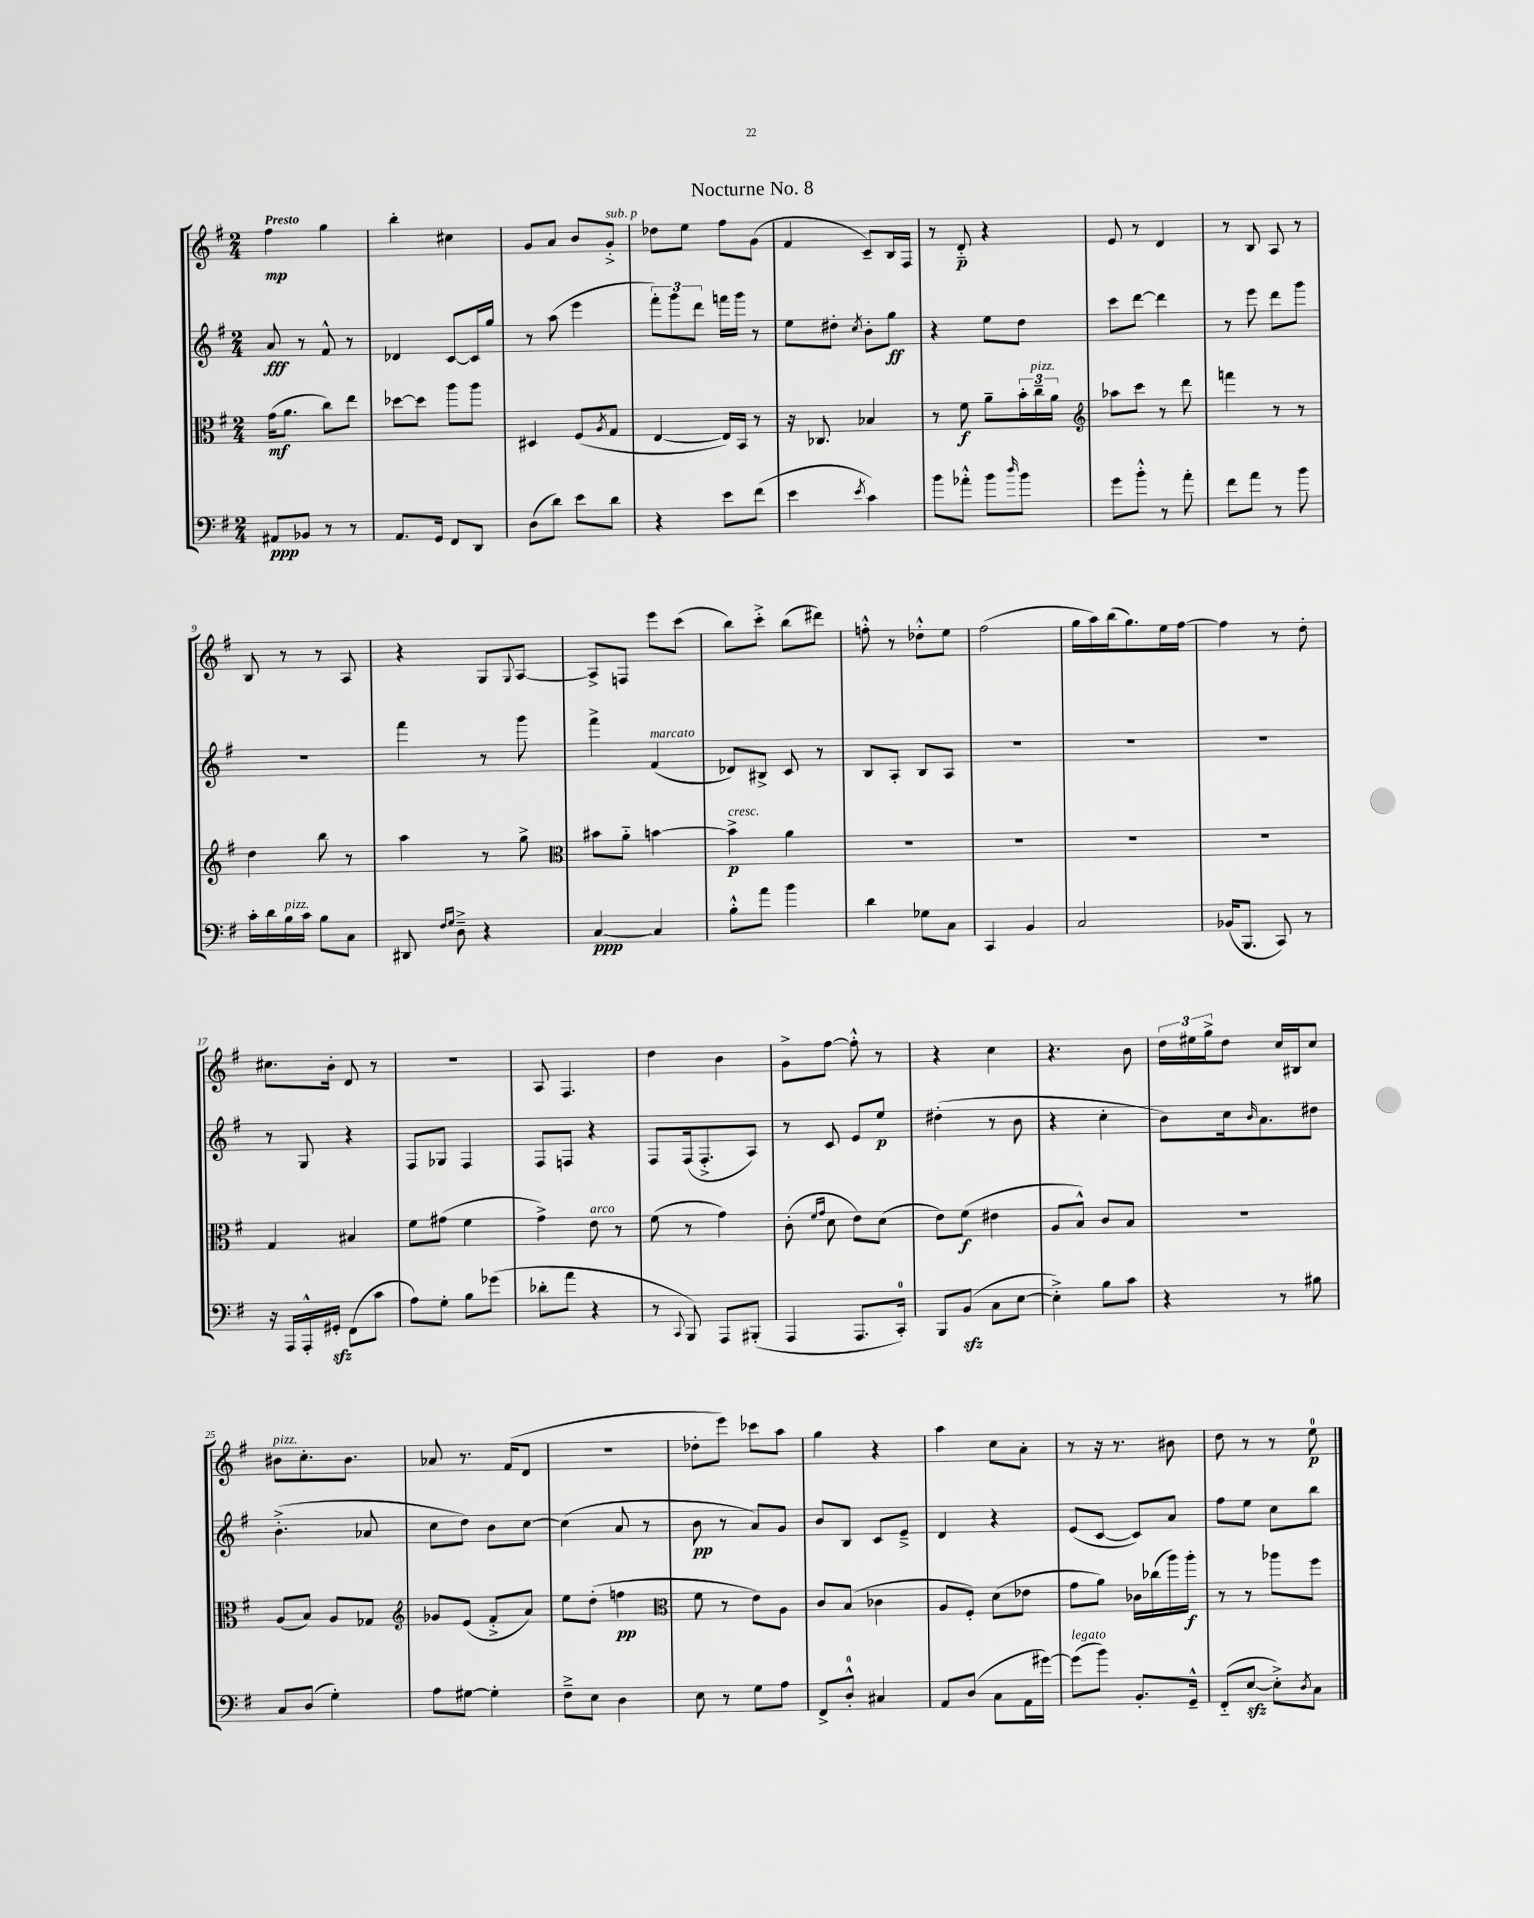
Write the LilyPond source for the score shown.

\header { title = "Nocturne No. 8" }
<<
\new StaffGroup <<
\new Staff = "s0" {
    \clef treble \key g \major \numericTimeSignature \time 2/4 \tempo "Presto"
    fis''4\mp g''4 |
    b''4-. cis''4 |
    g'8 a'8 b'8 g'8-.->^\markup { \italic "sub. p" } |
    des''8 e''8 fis''8 g'8( |
    fis'4 c'8--) b16 fis16 |
    r8 d'8-_\p r4 |
    e'8 r8 d'4 |
    r8 b8 a8 r8 |
    b8 r8 r8 a8 |
    r4 g8 \appoggiatura { g8 } a8~ |
    a8-> f8 e'''8 c'''8( |
    b''8) c'''8-.-> b''8( dis'''8) |
    f''8-.-^ r8 des''8-.-^ e''8 |
    fis''2( |
    g''16 a''16) b''16( g''8.) e''16 fis''16~ |
    fis''4 r8 d''8-. |
    cis''8. b'16-. d'8 r8 |
    r2 |
    a8 fis4. |
    d''4 b'4 |
    g'8-> fis''8~ fis''8-.-^ r8 |
    r4 c''4 |
    r4. b'8 |
    \tuplet 3/2 { d''16 eis''16 g''16-> } d''8 c''16 bis16 c''8 |
    bis'8^\markup { \italic "pizz." } c''8.-. bis'8. |
    aes'8 r8. fis'16( d'8 |
    R2 |
    des''8-. e'''8) ces'''8 a''8 |
    g''4 r4 |
    a''4 c''8 a'8-. |
    r8 r16 r8. bis'8 |
    d''8 r8 r8 e''8-0\p \bar "|." |
}
\new Staff = "s1" {
    \clef treble \key g \major \numericTimeSignature \time 2/4
    a'8\fff r8 fis'8-^ r8 |
    des'4 c'8~ c'16 g''16 |
    r8 a''8( e'''4 |
    \tuplet 3/2 { fis'''8-.) g'''8 d'''8 } f'''16 g'''16 r8 |
    e''8 dis''8-. \acciaccatura { c''8 } b'8-. g''8\ff |
    r4 e''8 d''8 |
    c'''8 d'''8~ d'''4 |
    r8 e'''8 d'''8 g'''8 |
    R2 |
    fis'''4 r8 g'''8 |
    fis'''4-> fis'4^\markup { \italic "marcato" }( |
    des'8) bis8-> c'8 r8 |
    b8 a8-. b8 a8 |
    R2 |
    R2 |
    R2 |
    r8 g8 r4 |
    fis8 ges8 fis4 |
    fis8 f8 r4 |
    fis8 fis16( fis8.-.-> a8) |
    r8 c'8 e'8 e''8\p |
    dis''4-.( r8 b'8 |
    r4 c''4-. |
    b'8) c''16 \grace { b'16 } a'8. dis''8 |
    b'4.-.->( aes'8 |
    c''8 d''8) b'8 c''8~ |
    c''4( a'8 r8 |
    b'8\pp r8 a'8) g'8 |
    b'8 b8 c'8 e'8---> |
    d'4 r4 |
    e'8( c'8~ c'8) a'8 |
    fis''8 e''8 c''8 b''8 \bar "|." |
}
\new Staff = "s2" {
    \clef alto \key g \major \numericTimeSignature \time 2/4
    g'16\mf( a'8. c''8) e''8 |
    des''8~ des''8 a''8 a''8 |
    dis4 fis8( \acciaccatura { a8 } g8 |
    e4~ e16) b,16 r8 |
    r16 ces8. bes4 |
    r8 fis'8\f a'8-- \tuplet 3/2 { b'16-. c''16--^\markup { \italic "pizz." } a'16 } |
    \clef treble aes''8 c'''8 r8 d'''8 |
    f'''4 r8 r8 |
    d''4 b''8 r8 |
    a''4 r8 g''8-> |
    \clef alto bis'8 a'8-_ b'4~ |
    b'4->\p^\markup { \italic "cresc." } a'4 |
    R2 |
    R2 |
    R2 |
    R2 |
    g4 bis4 |
    fis'8 gis'8( fis'4 |
    g'4->) e'8^\markup { \italic "arco" } r8 |
    fis'8( r8 g'4) |
    c'8-.( \grace { fis'16 g'16 } d'8 e'8) d'8( |
    e'8) fis'8\f( eis'4 |
    a8 b8-^) c'8 b8 |
    R2 |
    a8( b8) a8 ges8 |
    \clef treble ges'8 e'8( fis'8-.-> a'8) |
    e''8 d''8-.( f''4\pp |
    \clef alto fis'8 r8 e'8) a8 |
    c'8 b8( ces'4 |
    a8 fis8-.) d'8( ees'8 |
    g'8 a'8) ces'16 ces''16( a''16) a''16-.\f |
    r8 r8 aes''8 fis''8 \bar "|." |
}
\new Staff = "s3" {
    \clef bass \key g \major \numericTimeSignature \time 2/4
    ais,8\ppp bes,8 r8 r8 |
    a,8. g,16 fis,8 d,8 |
    d8( d'8) e'8 d'8 |
    r4 e'8 fis'8( |
    e'4 \acciaccatura { e'8 } c'4) |
    b'8 aes'8-.-^ b'8 \grace { d''16 } b'8 |
    g'8 b'8-.-^ r8 a'8-. |
    fis'8 a'8 r8 b'8 |
    c'16-. d'16 b16^\markup { \italic "pizz." } c'16 b8 c8 |
    dis,8 \grace { fis16 g16 } d8---> r4 |
    c4~\ppp c4 |
    b8-.-^ a'8 b'4 |
    d'4 ges8 c8 |
    c,4 b,4 |
    c2 |
    bes,16( b,,8. c,8) r8 |
    r16 a,,16 a,,16-.-^ gis,16-.\sfz fis,8( c'8 |
    a8) g8-. b8 ges'8( |
    des'8-. a'8 r4 |
    r8 \appoggiatura { c,8 } b,,8) a,,8 bis,,8-.( |
    a,,4 a,,8. c,16-0-.) |
    b,,8 b,8\sfz( c8 e8~ |
    e4-.->) b8 c'8 |
    r4 r8 bis8 |
    c8 d8( g4-.) |
    a8 gis8~ gis4-. |
    fis8---> e8 d4 |
    e8 r8 g8 a8 |
    fis,8-> d8-0-.-^ cis4 |
    a,8 d8( c8 a,16 gis'16~) |
    gis'8^\markup { \italic "legato" }( b'8) b,8.-. g,16---^ |
    fis,8-_( e8~\sfz e8-.->) \acciaccatura { d8 } c8 \bar "|." |
}
>>
>>
